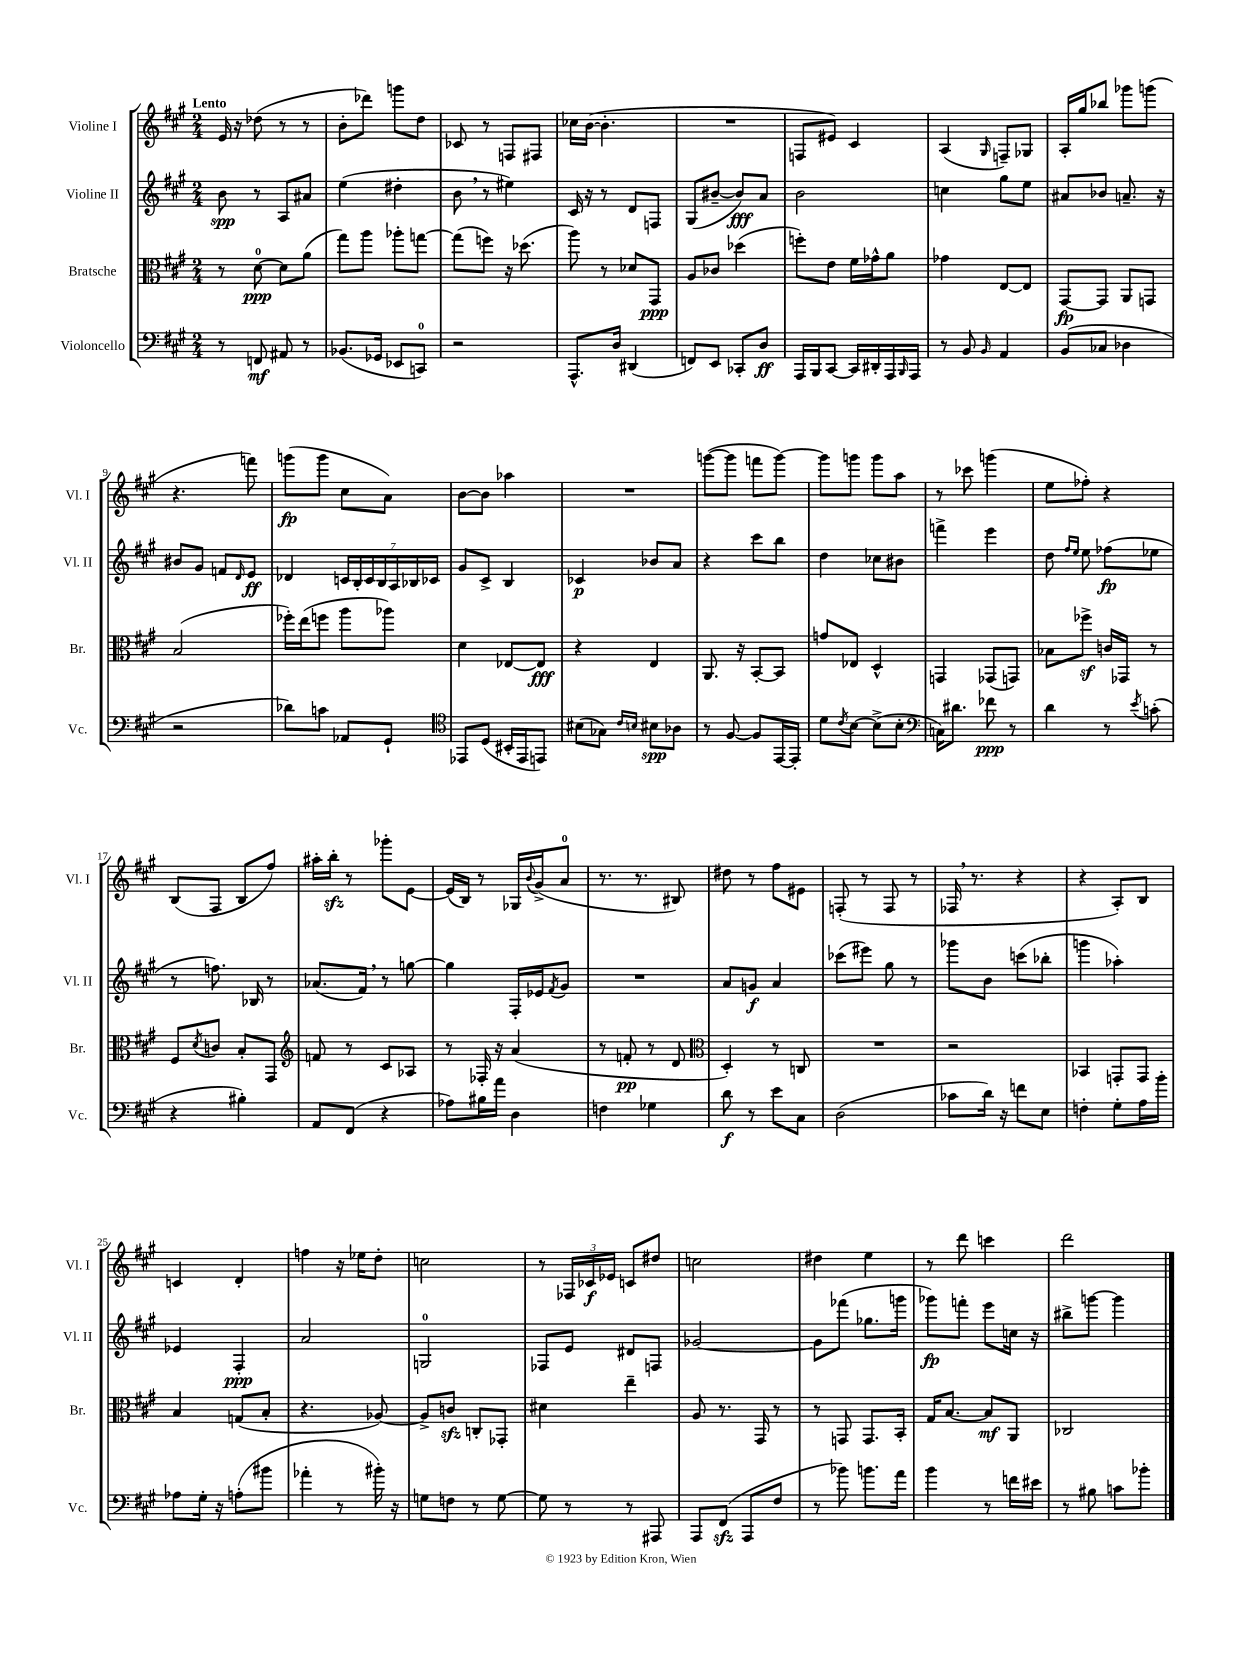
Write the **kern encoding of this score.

**kern	**kern	**kern	**kern
*staff4	*staff3	*staff2	*staff1
*clefF4	*clefC3	*clefG2	*clefG2
*k[f#c#g#]	*k[f#c#g#]	*k[f#c#g#]	*k[f#c#g#]
*M2/4	*M2/4	*M2/4	*M2/4
8r	8r	8b	16e
.	.	.	16r
8FF	[8d	8r	(8dd-
8AA#	8d]	8A	8r
8r	(8a	8a#	8r
=	=	=	=
(8.BB-	8gg#)	(4ee	8b'
.	8aa	.	8ddd-)
16GG-	.	.	.
8EE-	8aa-'	4dd#'	8ggg
8CC)	[8gg	.	8dd
=	=	=	=
2r	(8gg]	8b	8c-
.	8ff)	8r	8r
.	16r	4ee#)	8F
.	(8.dd-	.	.
.	.	.	8F#
=	=	=	=
8.AAA^^	8aa)	16c#	16cc-
.	.	16r	([16b
.	8r	8r	4.b']
16D	.	.	.
(4DD#	8d-	8d	.
.	8GG#	8F	.
=	=	=	=
8FF)	8A	(8G#	2r
8EE	8c-	[8b#~	.
8CC-'	(4dd-	8b#])	.
8D	.	8a	.
=	=	=	=
16AAA	8ff')	2b	8F
16BBB	.	.	.
[8CC#	8e	.	8e#)
16CC#]	16f#	.	4c#
16DD#'	16g-^^	.	.
16AAA	8a	.	.
16qqBBB	.	.	.
16AAA	.	.	.
=	=	=	=
8r	4g-	4cc	(4A
8BB	.	.	.
16qqBB	.	.	16qqG#
4AA	[8E	8gg#	8F~)
.	8E]	8ee	8G-
=	=	=	=
(8BB	[8GG#	8a#	16A'
.	.	.	16gg#
8C-	8GG#]	8b-	8bb-
4D-	8AA	8.a~	8ggg-
.	8GG	.	(8ggg
.	.	16r	.
=	=	=	=
2r	(2B	8b#	4.r
.	.	8g#	.
.	.	8f	.
.	.	16qqd	.
.	.	8e	8fff)
=	=	=	=
8d-)	16ff-')	4d-	(8ggg
.	(16ee	.	.
8c	8ff	.	8ggg
8AA-	8aa	28c	8cc#
.	.	28B'	.
.	.	28c	.
.	.	28B	.
8GG#`	8aa-)	.	8a)
.	.	28A	.
.	.	28B-	.
.	.	28c-	.
=	=	=	=
*clefC4	*	*	*
8EE-	4d	8g#	[8b
(8D	.	8c#^	8b]
16BB#'	[8E-	4B	4aa-
16EE-	.	.	.
8EE)	8E-]	.	.
=	=	=	=
(8B#	4r	4c-	2r
8G-)	.	.	.
16qqc#	.	.	.
16qqB	.	.	.
8B#	4E	8b-	.
8A-	.	8a	.
=	=	=	=
8r	8.AA	4r	([8ggg
[8F#	.	.	8ggg]
.	16r	.	.
8F#]	[8BB'	8ccc#	8fff
[16EE	8BB]	8bb	[8ggg)
16EE']	.	.	.
=	=	=	=
8d	8g	4dd	8ggg]
8qc#	.	.	.
[8B	8E-	.	8ggg
(8B^]	4D^^	8cc-	8ggg
8B'	.	8b#	8aa
=	=	=	=
*clefF4	*	*	*
16C)	4GG	4fff^	8r
8.d#	.	.	.
.	.	.	8ccc-
8f-	(8GG-	4eee	(4ggg
8r	8GG)	.	.
=	=	=	=
4d	8B-	8dd	8ee
.	.	16qqff#	.
.	.	16qqee	.
.	8ff-^	8ee	8ff-')
8r	16c	(8ff-	4r
.	16GG-	.	.
8qe	.	.	.
(8c'	8r	8ee-	.
=	=	=	=
4r	8F#	8r	(8B
.	8qd	.	.
.	8c	8.ff)	8F#
4B#')	8B'	.	8B
.	.	16B-	.
.	8GG#	8r	8ff#)
=	=	=	=
*	*clefG2	*	*
8AA	8f	(8.a-	16aa#'
.	.	.	16bb'
(8FF#	8r	.	8r
.	.	16f#)	.
4r	8c#	8r	8ggg-'
.	8A-	[8gg	[8e
=	=	=	=
8A-)	8r	4gg]	(16e]
.	.	.	16B)
16B#	16F-'	.	8r
16a	16r	.	.
4D	(4a	16F#'	16G-
.	.	.	8qqb
.	.	16e-	(16g#^
.	.	8qf#	.
.	.	8g#	8a
=	=	=	=
4F	8r	2r	8.r
.	8f'	.	.
.	.	.	8.r
4G-	8r	.	.
.	8d	.	8B#)
=	=	=	=
*	*clefC3	*	*
8d	4D')	8a	8dd#
8r	.	8g	8r
8e	8r	4a	8ff#
8C#	8C	.	8e#
=	=	=	=
(2D	2r	(8ccc-	(8F'
.	.	8eee#)	8r
.	.	8gg#	8F
.	.	8r	8r
=	=	=	=
8c-	2r	8ggg-	16F-
.	.	.	8.r
16d)	.	8b	.
16r	.	.	.
8f	.	(8ccc	4r
8E	.	8bb-'	.
=	=	=	=
4F'	4BB-	4ggg	4r
8G#'	8GG'	4aa-')	8A')
16A	8GG	.	8B
16b'	.	.	.
=	=	=	=
8A-	4B	4e-	4c
16G#'	.	.	.
16r	.	.	.
(8A'	(8G	4F#'	4d'
8b#	8B'	.	.
=	=	=	=
4a-'	4.r	2a	4ff
8r	.	.	16r
.	.	.	16ee-
16b#')	[8A-)	.	8dd'
16r	.	.	.
=	=	=	=
8G	8A-^]	2G	2cc
8F	8c	.	.
8r	8C'	.	.
[8G	8GG-'	.	.
=	=	=	=
8G]	4d#	8F-	8r
8r	.	8e	24F-
.	.	.	24c-
.	.	.	24e-
8r	4ee~	8d#	8c
8AAA#	.	8F	8dd#
=	=	=	=
8AAA	8A	[2g-	2cc
(8FF#	8.r	.	.
8AAA	.	.	.
.	16GG#	.	.
8F#	8r	.	.
=	=	=	=
8r	8r	8g-]	4dd#
8b-)	8GG	(8fff-	.
8.b	8.GG	8.gg-	4ee
16a	16BB'	16ggg	.
=	=	=	=
4b	16G#	8ggg-)	8r
.	[8.B	.	.
.	.	8fff'	8ddd
8r	8B]	8eee	4ccc
16f	8AA	16cc	.
16e#	.	16r	.
=	=	=	=
8r	2C-	8bb#^	2ddd
8B#	.	[8ggg	.
8c	.	4ggg]	.
8b-'	.	.	.
==	==	==	==
*-	*-	*-	*-
